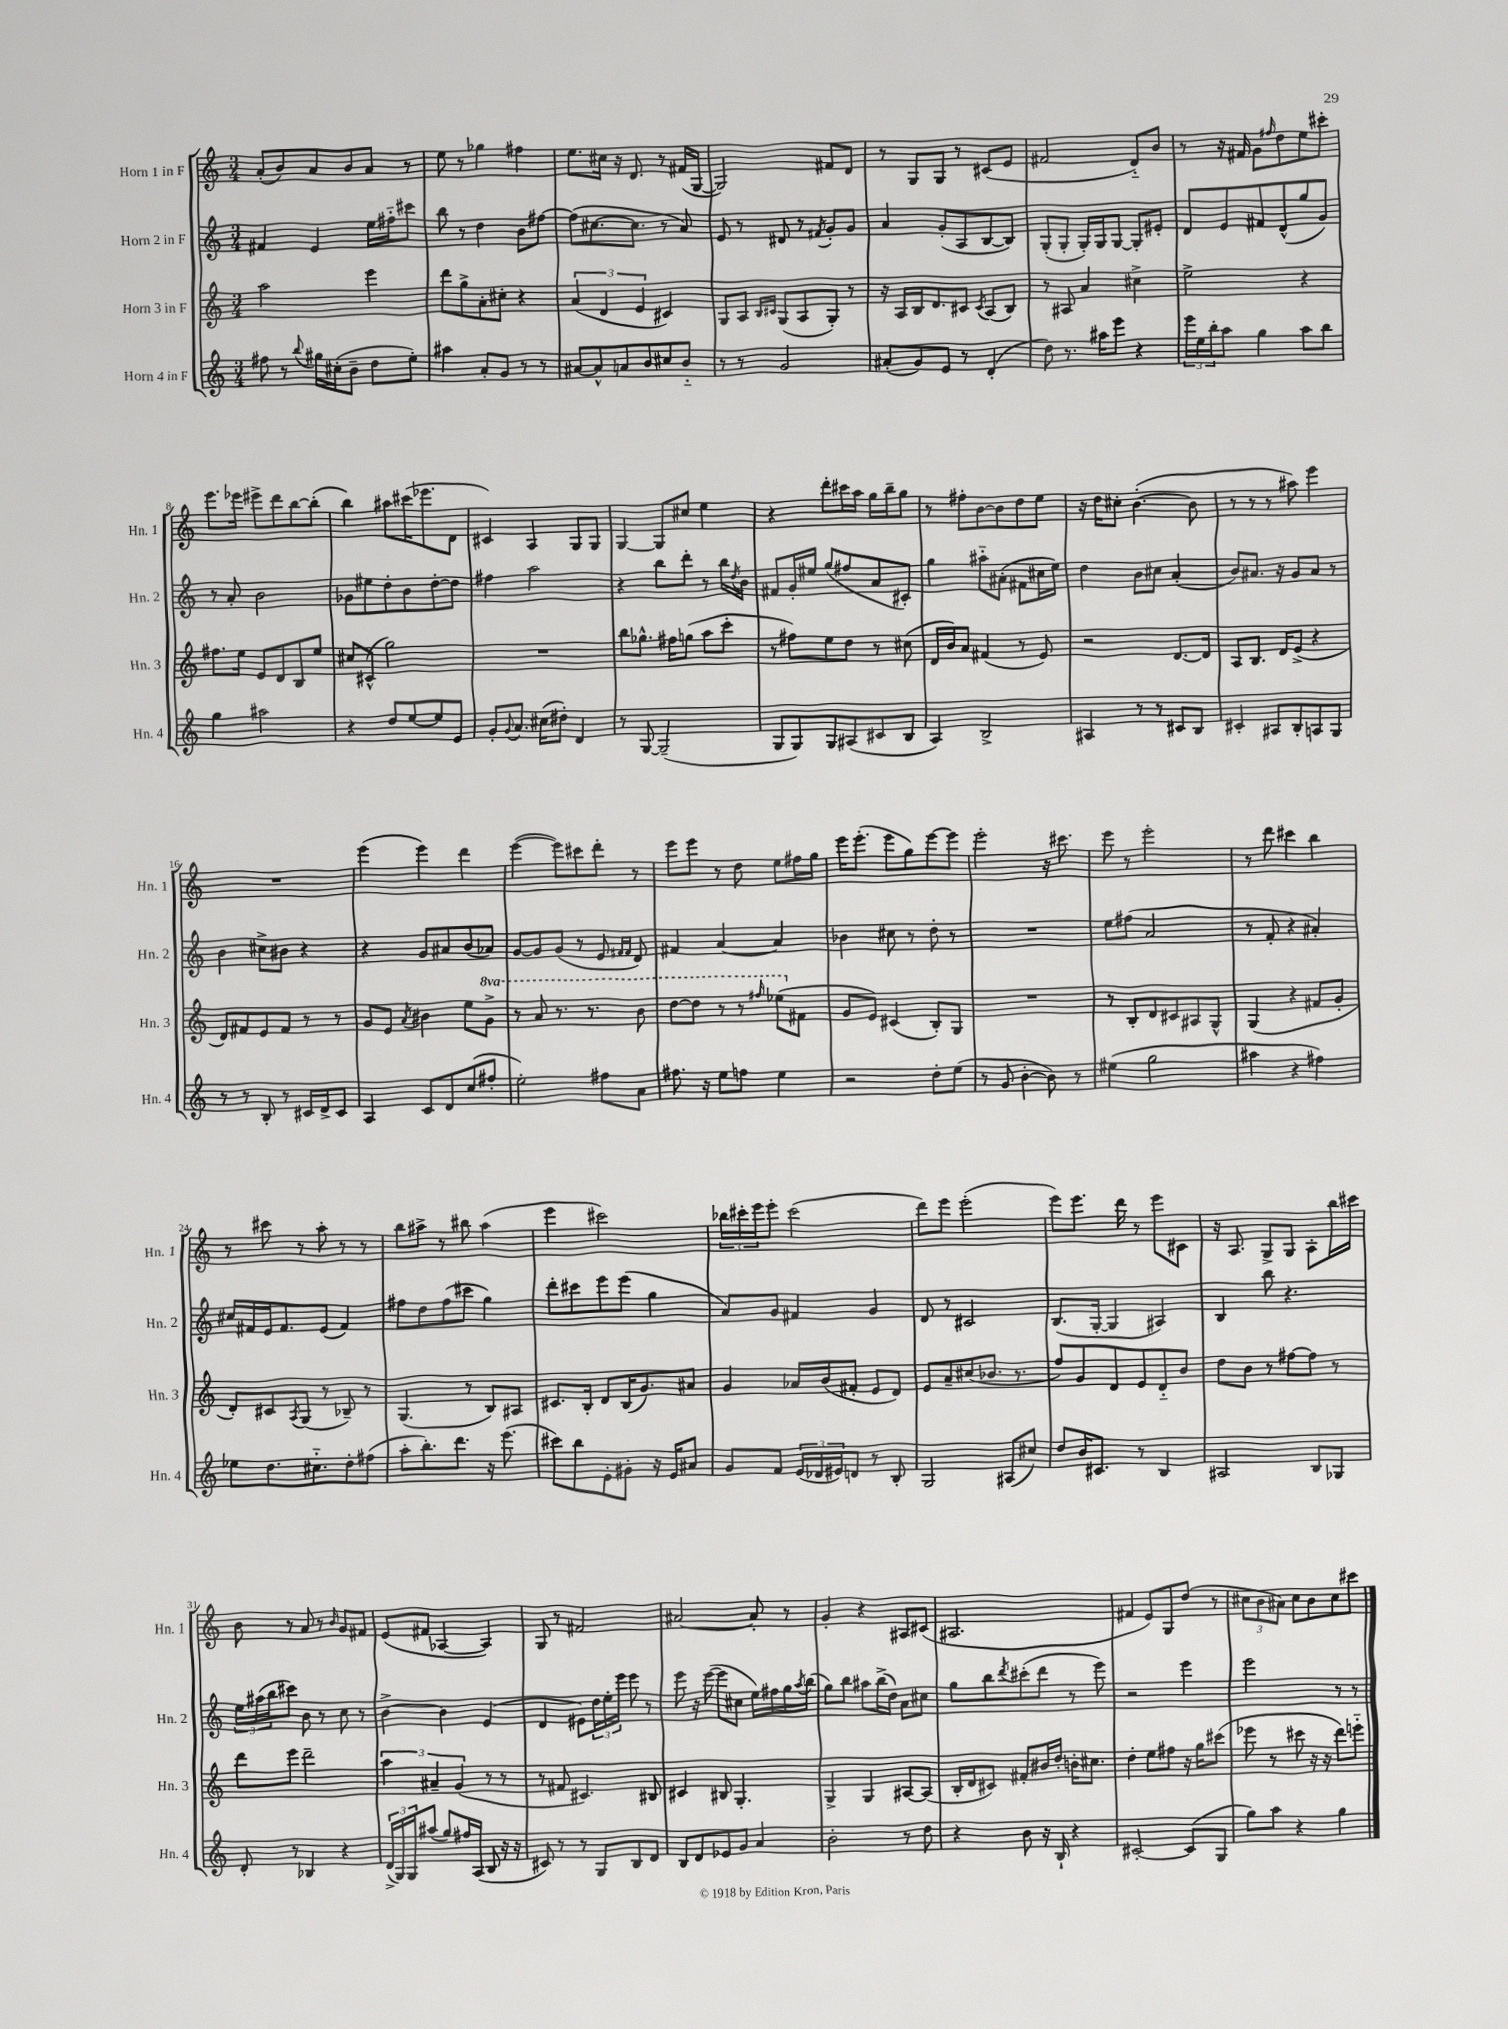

**kern	**kern	**kern	**kern
*staff4	*staff3	*staff2	*staff1
*clefG2	*clefG2	*clefG2	*clefG2
*k[]	*k[]	*k[]	*k[]
*M3/4	*M3/4	*M3/4	*M3/4
8ff#	2aa	4f#	(8a'
8r	.	.	8b)
8qqbb	.	.	.
16gg#	.	4e	8a
(16cc#'	.	.	.
8b~	.	.	8b
8dd	4eee	16ee	8a
.	.	16ff#'~	.
8ee')	.	8ccc#	8r
=	=	=	=
4aa#	8ddd	8bb	8ee
.	8gg^	8r	8r
8a'	8a'	4dd	4gg-
8g	8cc#'	.	.
8r	4r	8b	4ff#
8r	.	[8ff#	.
=	=	=	=
[8a#	(6a	(8ff#]	8.ee
8a#^^]	.	[8.cc#	.
.	6d	.	.
.	.	.	16cc#
8a	.	.	16r
.	.	8.cc#]	8.d
.	6e	.	.
8b	.	.	.
8cc#	4c#)	8r	8r
8b'~	.	8a)	(16f#
.	.	.	[16G
=	=	=	=
8r	8G	8e	2G])
8r	8A	8r	.
.	16qqB	.	.
.	16qqc#	.	.
2g	(8G	8d#	.
.	8A	8r	.
.	.	8qf#	.
.	8G')	8g'	8f#
.	8r	8g	8d
=	=	=	=
(8a#'	16r	4a	8r
.	16A	.	.
8g)	16B	.	8G
.	8.d	.	.
8e	.	(8g'	8G
8r	8c#	8A	8r
.	8qc#	.	.
(4d'	(8A	[8B	(8c#
.	8B)	8B])	8e
=	=	=	=
8dd)	8r	(8G'	2f#
8.r	8A#	8G'	.
.	4a	16G')	.
16aa#	.	16G	.
8eee	.	[8G	.
4r	4cc#^	8G']	8d'~)
.	.	8e#'	8b
=	=	=	=
24eee	2ee^	8d	8r
24ee	.	.	.
24bb'	.	.	.
8aa	.	8e	16r
.	.	.	16f#
4gg	.	8f#	8g
.	.	.	16qqff#
.	.	(8d^^	8dd
8aa	4r	8gg	8ee
8bb	.	8g)	8ccc#'
=	=	=	=
4gg	8.ff#	8r	8.eee
.	.	8a'	.
.	16ee	.	16eee-
2aa#	8e	2b	8eee#^
.	8d	.	8ddd
.	8B	.	[8bb
.	8ee	.	(8bb']
=	=	=	=
4r	8cc#	8g-	4bb)
.	(8c#^^	8ee#	.
8dd	2gg)	8dd'	8aa#
[8ee	.	8b	(16ccc#
.	.	.	8.eee-
8ee]	.	[8dd'	.
8e	.	8dd]	8d
=	=	=	=
8g'	2.r	4ff#	4c#)
8qqg	.	.	.
8.a	.	.	.
.	.	2aa	4A
(16cc#	.	.	.
8dd#')	.	.	.
4d	.	.	8G
.	.	.	8G
=	=	=	=
8r	8bb	4r	[4G
[8G	8.gg-^^	.	.
(2G~]	.	8bb	8G]
.	16ff#	.	.
.	(8gg	8ddd'	8cc#
.	8aa	8r	4ee
.	8ccc'	16bb	.
.	.	8qdd	.
.	.	16b	.
=	=	=	=
8G	8r	8f#	4r
8G)	8ff#)	16g'	.
.	.	16ee#	.
8G	8ee	(8gg	8ddd'
(8A#	8dd	8ff#	16ccc#
.	.	.	16aa
8c#	8r	8a	16gg
.	.	.	16bb~
8B	(8cc#	8c#')	8gg
=	=	=	=
4A)	16d	4gg	8r
.	16b)	.	.
.	8a	.	8ff#'
2B^	(4f#	8aa#'~	[8b
.	.	(8a#'	8b]
.	8r	8f#	8dd
.	8e)	16cc#	8ee
.	.	16ee)	.
=	=	=	=
4A#	2r	4dd	16r
.	.	.	16dd
.	.	.	8cc#'
8r	.	8b	([4.b'
8r	.	8cc#	.
8c#	[8.d	(4a'	.
8B	.	.	8b]
.	16d]	.	.
=	=	=	=
4c#'	8A	8b)	8r
.	8.B	8.a#	8r
8A#	.	.	8r
.	16d	16r	.
8B'	(8e^	8g	8aa#)
8A	4r	8a#	4eee
8G	.	8r	.
=	=	=	=
8r	8d)	4b	2.r
8r	8f#	.	.
8B'	8e	8cc#^	.
8r	8f#	8b#	.
16c#	8r	4r	.
16d^	.	.	.
8c#	8r	.	.
=	=	=	=
4A	8g	4r	(4eee
.	8e	.	.
.	8qa	.	.
8c	4b#	8g	4eee)
8d	.	8a#	.
(8cc	8ee	(8b	4ddd
8ff#'	8gg^	8a-)	.
=	=	=	=
2ee')	8r	[8g	([4eee
.	8aa	8g]	.
.	8.r	(8g	8eee])
.	.	8r	8ccc#
.	8.r	.	.
8ff#	.	8e	8ddd'
.	.	16qqf#	.
.	.	16qqf#	.
8a	8bb	8d)	8r
=	=	=	=
8.ff#	[8ddd	4f#	8eee
.	8ddd]	.	8eee
16r	.	.	.
8ee	8r	[4a	8r
8ff	8r	.	8dd
.	16qqfff#	.	.
4ee	(8eee-	4a]	8ee
.	8f#	.	16ff#
.	.	.	16gg
=	=	=	=
2r	8g	4b-	16eee
.	.	.	(8.eee'
.	8e)	.	.
.	(4c#	8cc#	8eee
.	.	8r	8gg)
8dd'	8B')	8dd'	[8eee
(8ee	8G	8r	8eee]
=	=	=	=
8r	2.r	2.r	2eee'
8g	.	.	.
[4b'	.	.	.
8b])	.	.	16r
.	.	.	8.ccc#
8r	.	.	.
=	=	=	=
(4ee#	8r	8ee	8eee
.	8B'	(8ff#	8r
2gg	8d	2a	2eee'
.	8c#	.	.
.	8A#	.	.
.	8G^^	.	.
=	=	=	=
4aa#	(4G	8r	8r
.	.	8f'	8ddd
4r	4r	4r	4ccc#
4ff#)	8f#	4a#')	4bb
.	8g'	.	.
=	=	=	=
8ee-	8d')	16cc#	8r
.	.	16f#	.
8.dd	8c#	16e	8ccc#
.	.	8.f#	.
.	8qA	.	.
.	(8G	.	8r
8.cc#'~	.	.	.
.	8r	(8e	8aa'
8dd'	8B-~)	4f#)	8r
(8ff#	8r	.	8r
=	=	=	=
8aa'	(4.G	8ff#	8bb
8.bb')	.	8dd	8aa#^
.	.	(8ff#	8r
8.ddd	.	.	.
.	8r	8ccc#	8bb#
16r	8B)	4gg)	(4aa#
(8.eee	.	.	.
.	8A#	.	.
=	=	=	=
8ccc#)	8.c#	8ddd'	4eee
8bb	.	8ccc#	.
.	16B'	.	.
8e'	8d	8eee	2ccc#)
8g#'	(16B	(8eee	.
.	8.g)	.	.
16r	.	4gg	.
16e	.	.	.
8a#	8a#	.	.
=	=	=	=
8g	4g	8a)	24bb-
.	.	.	24ccc#'
.	.	.	24eee
8f	.	8g	8eee'
(24e	16a-	4f#	(2ccc#
24d-	.	.	.
.	(16b	.	.
24e#)	.	.	.
8d	8f#'	.	.
8r	8e	4g	.
8B'	8d)	.	.
=	=	=	=
2G	8e	8d	8ddd)
.	8a~	8r	8eee
.	(8cc#	2c#	(2eee'
.	8.b-	.	.
(8A#	.	.	.
.	8.r	.	.
8cc#)	.	.	.
=	=	=	=
8dd	8ff)	(8.B	8eee)
16b	8g	.	8.eee
8.c#	.	[16G'	.
.	8d	4G]	.
.	.	.	16ddd
8r	8e	.	8r
4B	8d'~	4A#)	8eee
.	8b	.	8c#
=	=	=	=
2A#	8dd	4B	16r
.	.	.	8.A
.	8b	.	.
.	8r	8bb	8G^
.	[8ff#	4.r	8G
8B	8ff#]	.	8A'
8G-	8r	.	16bb
.	.	.	16ccc#
=	=	=	=
8d'	8ddd	24ee	8b
.	.	(24aa#	.
.	.	24bb	.
8r	8eee	8ccc#)	8r
4B-	2ddd~	8b	8a
.	.	8r	8r
.	.	.	16qqb
4r	.	8cc	8g
.	.	8r	8f#
=	=	=	=
(24d^	6aa	[4b^	(8e
24G)	.	.	.
24G	.	.	.
(8aa#	.	.	8f#
.	6a#~	.	.
8gg)	.	4b]	[4A-
.	(6g	.	.
16ff#	.	.	.
(16A	.	.	.
8B	8r	(4e	4A-])
16r	8r	.	.
16r	.	.	.
=	=	=	=
8c#)	8r	4d	8G
8r	8f#	.	8r
8r	4.c#)	8e#)	2f#
8G	.	24dd	.
.	.	24ee'	.
.	.	24eee	.
8B	.	8eee	.
8d	8B#	8r	.
=	=	=	=
8B	4c#	8eee	[2a#
8d	.	16r	.
.	.	([16eee	.
8e-	8B#	8eee]	.
8g	4.G'	8cc#	.
4a	.	16ee)	8a#']
.	.	16ff#	.
.	.	16gg	8r
.	.	8qaa	.
.	.	(16bb	.
=	=	=	=
2b'	4G^	8gg)	4g'
.	.	8bb	.
.	4G	8aa#	4r
.	.	(16bb^	.
.	.	16dd)	.
8r	[8A#	8a	8A#
8dd	(8A#]	8cc#	(8c#
=	=	=	=
4r	16B'	8gg	2.A#
.	16d	.	.
.	8c#)	8bb	.
.	.	8qddd	.
8b	8f#'	(8ccc#'	.
16r	16b#	8ddd	.
16B`	16dd'	.	.
4r	16b'	8r	.
.	8.cc#	.	.
.	.	8eee)	.
=	=	=	=
[2c#'	4dd'	2r	4f#
.	8ee	.	8e)
.	8ff#	.	8G
(8c#]	16r	4eee	(8dd
.	16gg	.	.
8G	(8ccc#	.	8r
=	=	=	=
8gg)	8eee-	2eee	12cc#
.	.	.	12b
8aa	8r	.	.
.	.	.	12a#)
4r	8ccc#	.	8cc#
.	16r	.	8b
.	16r	.	.
4gg	8ddd)	8r	8cc#
.	8eee'~	8r	8ccc#
==	==	==	==
*-	*-	*-	*-
